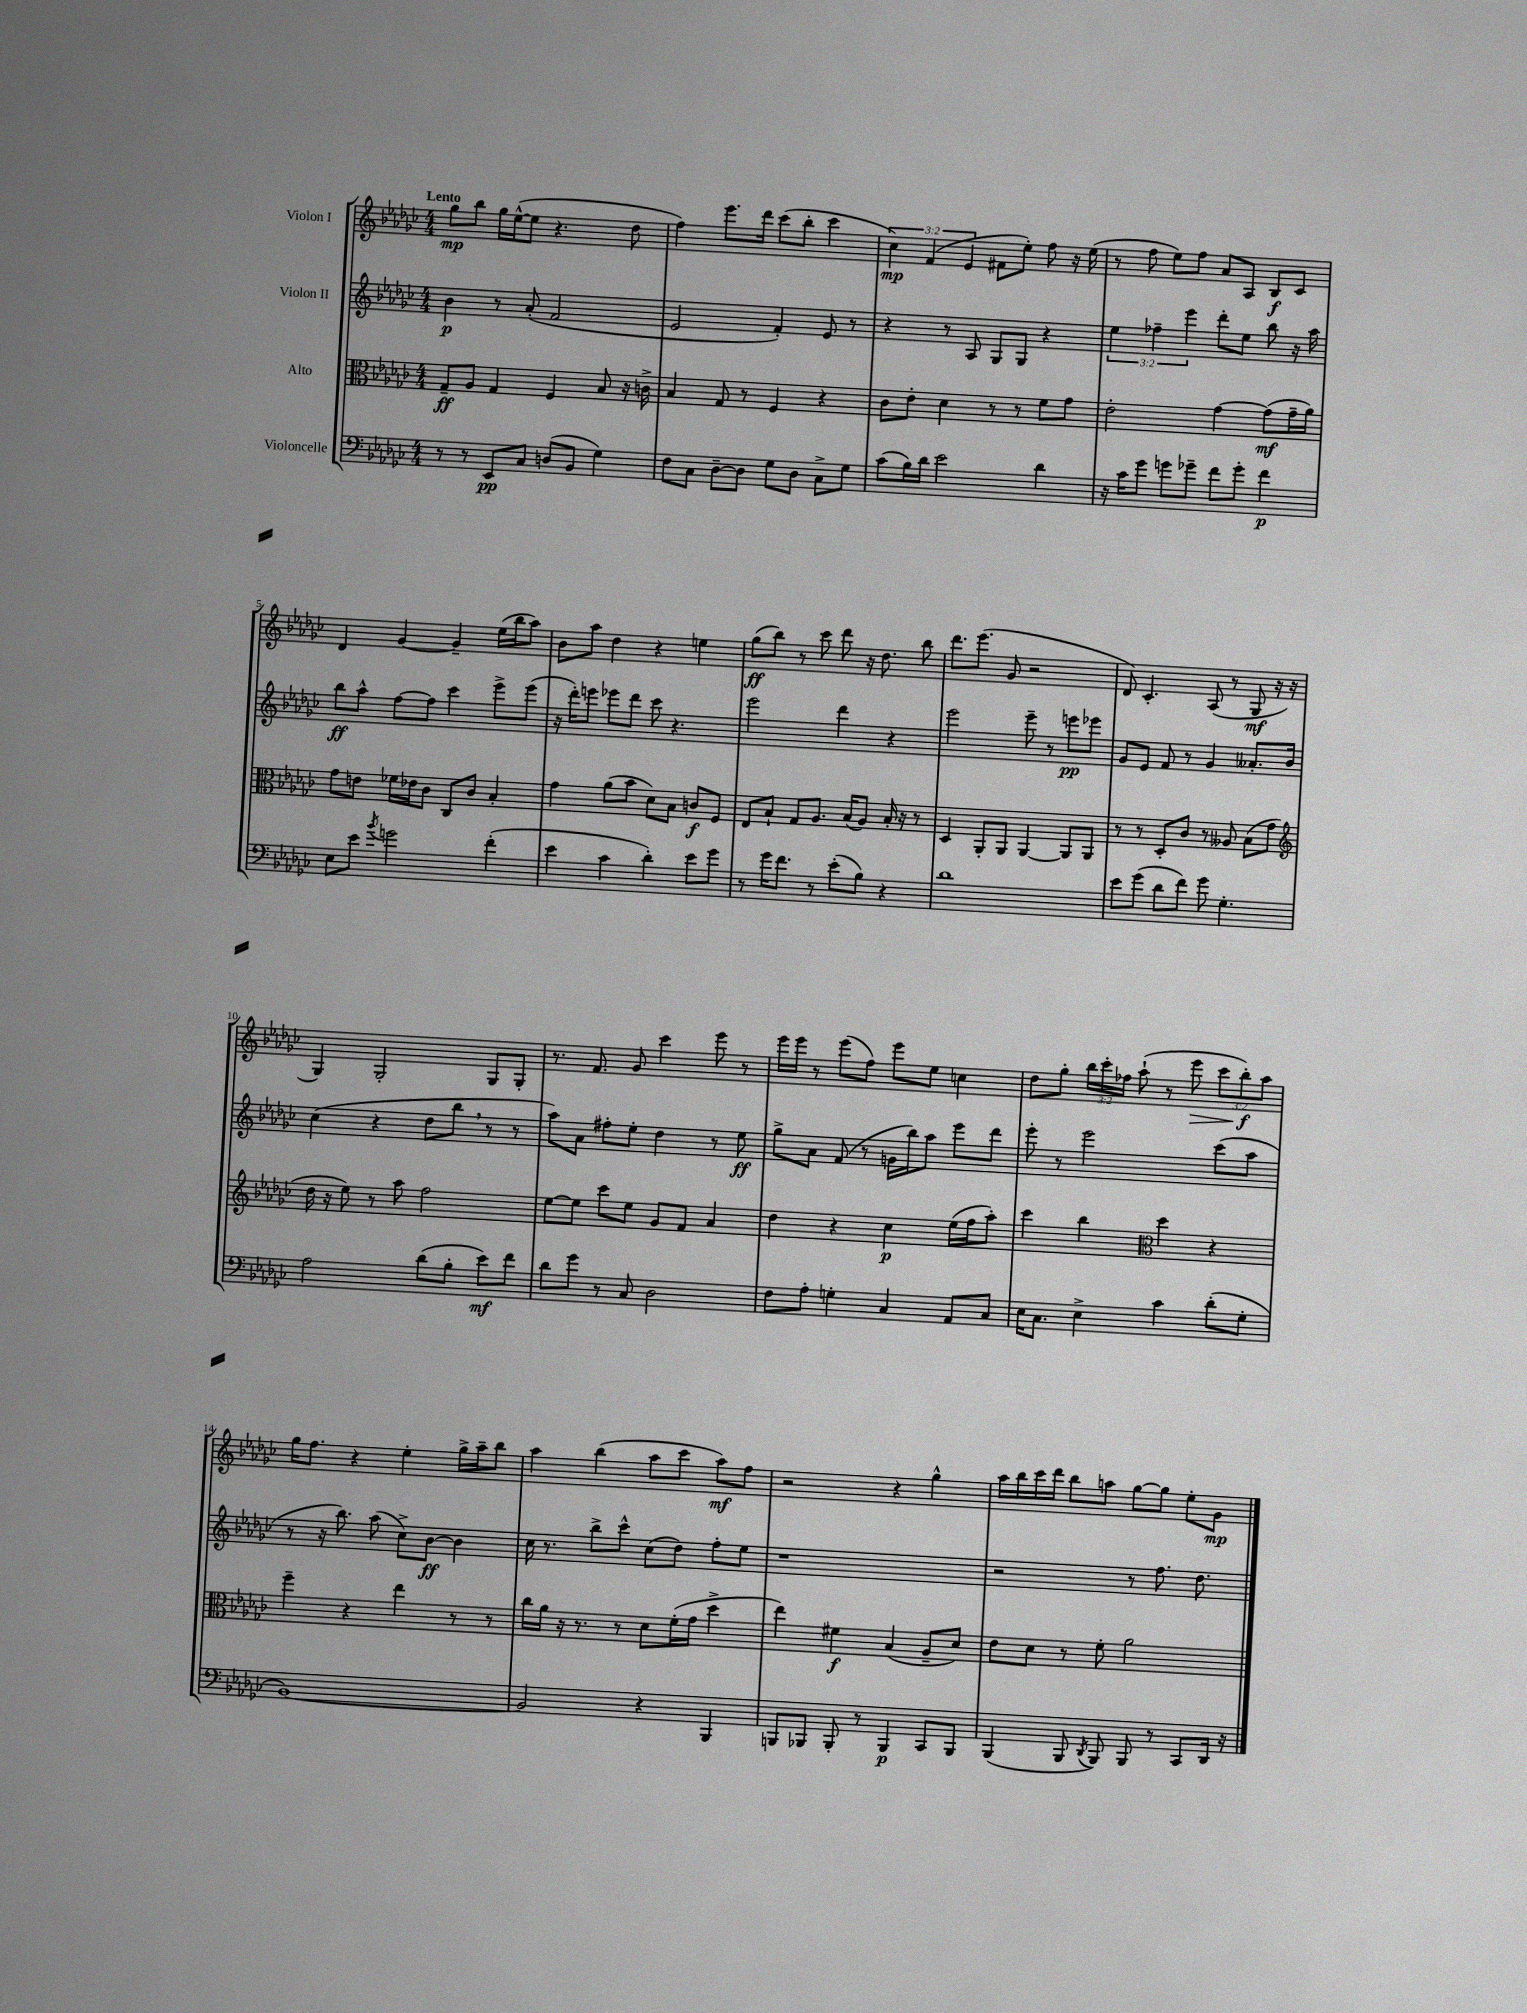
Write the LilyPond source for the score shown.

<<
\new StaffGroup <<
\new Staff = "s0" \with { instrumentName = "Violon I" } {
    \clef treble \key ges \major \numericTimeSignature \time 4/4 \override Staff.TupletNumber.text = #tuplet-number::calc-fraction-text \tempo "Lento"
    \autoBeamOff ges''8[\mp bes''8] ges''16[ ees''16~-^( ees''8] r4. des''8 |
    f''4) ees'''8.[ des'''16] ces'''8[( bes''8]-. ces'''4 |
    \tuplet 3/2 { ces''4\mp) f'4( ees'4 } fis'8[ ees''8]-.) f''8 r16 ees''16( |
    r8 f''8 ees''8[) f''8] aes'8[ aes8] bes8[\f ces'8] |
    des'4 ges'4~ ges'4-- ees''16[( bes''16 aes''8]) |
    bes'8[ aes''8] des''4 r4 e''4 |
    ges''8[\ff( bes''8]) r8 ces'''8 des'''8 r16 des''8. bes''8 |
    des'''8.[ ees'''8.]( ges'8 r2 |
    des'8) ces'4.-. aes8( r8 ges8\mf r16 r16 |
    ges4) ges2-. ges8[ ges8]-. |
    r8. f'8. ges'8 ces'''4 ees'''8 r8 |
    ees'''16[ ees'''16] r8 ees'''8[( f''8]) ees'''8[ ees''8] c''4 |
    des''8[ ges''8]-. \tuplet 3/2 { bes''16[ ces'''16-. fes''16] } aes''8-!( r8 ees'''8\> \tuplet 3/2 { ces'''8[ bes''8-.\f\!) aes''8] } |
    ges''16[ f''8.] r4 ees''4-. ges''16[-> aes''16-- bes''8] |
    aes''4 bes''4( aes''8[ ces'''8] aes''8[\mf) f''8] |
    r2 r4 ges''4-^ |
    aes''16[ bes''16 ces'''16 des'''16] bes''8[ a''8] ges''8[~ ges''8] ees''8[-. ges'8]\mp \bar "|." |
}
\new Staff = "s1" \with { instrumentName = "Violon II" } {
    \clef treble \key ges \major \numericTimeSignature \time 4/4 \override Staff.TupletNumber.text = #tuplet-number::calc-fraction-text
    \autoBeamOff bes'4\p r8 aes'8-.( f'2 |
    ees'2 f'4-.) ees'8 r8 |
    r4 r8 aes8 ges8[ ges8] r4 |
    \tuplet 3/2 { ees''4 fes''4-- ees'''4 } des'''8[-. ees''8] bes''8 r16 aes''16 |
    bes''8[\ff aes''8]-^ f''8[~ f''8] ces'''4 ees'''8[-> ees'''8]( |
    r16 des'''16[-.) e'''8] ees'''8[ des'''8] ces'''8 r4. |
    ees'''2 des'''4 r4 |
    ees'''2 ees'''8-- r8 e'''8[\pp ees'''8] |
    ges'8[ ees'8] f'8 r8 ges'4 aeses'8.[-. bes'16] |
    ces''4( r4 des''8[ bes''8] \breathe r8 r8 |
    aes''8[) aes'8] fis''8[-. ees''8]-. des''4 r8 ees''8\ff |
    ges''8[-> aes'8] f'8( r8 g'16[ bes''16) aes''8] ees'''8[ des'''8] |
    ees'''8-. r8 ees'''2 ces'''8[( aes''8] |
    r8 r16 bes''8.) aes''8( ces''8[->) bes'8]~\ff bes'4 |
    ces''16 r8. bes''8[-> ces'''8]-^ ces''8[( des''8]) f''8[-. ees''8] |
    r1 |
    r2 r8 f''8. des''8. \bar "|." |
}
\new Staff = "s2" \with { instrumentName = "Alto" } {
    \clef alto \key ges \major \numericTimeSignature \time 4/4
    \autoBeamOff ges8[--\ff aes8] ges4 f4 bes8 r16 c'16-> |
    bes4 ges8 r8 f4 r4 |
    ces'8[ ees'8]-. des'4 r8 r8 f'8[ ges'8] |
    ees'2-. ges'4~ ges'8[\mf( ges'16-- aes'16]) |
    ges'8[ e'8] fes'16[ ees'16 ces'8] ces8[ ces'8] bes4-. |
    ges'4 aes'8[( bes'8] des'8[) bes8] c'8[\f f8] |
    ees8[ bes8]-! ges8[ aes8.] bes16[( aes8]) bes16-. r16 r8 |
    des4 aes,8[-. aes,8] aes,4~ aes,8[ aes,8] |
    r8 r8 des8[-. ces'8] r8 aeses8 bes8[( ges'8] |
    \clef treble des''16 r16 ees''8) r8 aes''8 f''2 |
    ees''8[~ ees''8] ces'''8[ ees''8] ges'8[ f'8] aes'4 |
    des''4 r4 ces''4\p ees''16[( f''16 aes''8]-.) |
    ces'''4 bes''4 \clef alto des''4 r4 |
    f''4-- r4 ees''4 r8 r8 |
    ces''16[ aes'16] r16 r8. r8 des'8[ f'16-.( ges'16] des''4-> |
    ees''4) fis'4\f bes4( aes8[-- des'8]) |
    ees'8[ des'8] r8 f'8-. aes'2 \bar "|." |
}
\new Staff = "s3" \with { instrumentName = "Violoncelle" } {
    \clef bass \key ges \major \numericTimeSignature \time 4/4
    \autoBeamOff r8 r8 ees,8[\pp ces8] d8[( bes,8] ges4) |
    f8[ ces8] des8[~-- des8] ges8[ des8] ces8[-> ges8] |
    ces'8[( bes16) des'16] ees'2 des'4 |
    r16 ces'16[ ges'8] g'8[ ges'8]-- f'8[ ges'8]-. f'4\p |
    ees8[ ees'8] \acciaccatura { bes'8 } g'2 f'4-.( |
    ees'4 ces'4 des'4-.) ees'8[ ges'8] |
    r8 ges'16[ f'8.] r8 ees'8[-.( bes8]) r4 |
    des'1 |
    ees'8[ ges'8]( des'8[ f'8]) ges'8 ges4.-. |
    aes2 des'8[( bes8]-. ees'8[\mf) f'8] |
    des'8[ ges'8] r8 ces8 des2 |
    f8[ aes8]-. g4-. ces4 aes,8[ ces8] |
    ees16[ ces8.] ees4-> ces'4 des'8[-.( ges8]-. |
    bes,1~) |
    bes,2 r4 bes,,4 |
    b,,8[ bes,,8] bes,,8-. r8 bes,,4\p ces,8[ bes,,8] |
    bes,,4( bes,,8 \acciaccatura { des,8 } bes,,8) bes,,8 r8 ces,8[ des,16] r16 \bar "|." |
}
>>
>>
